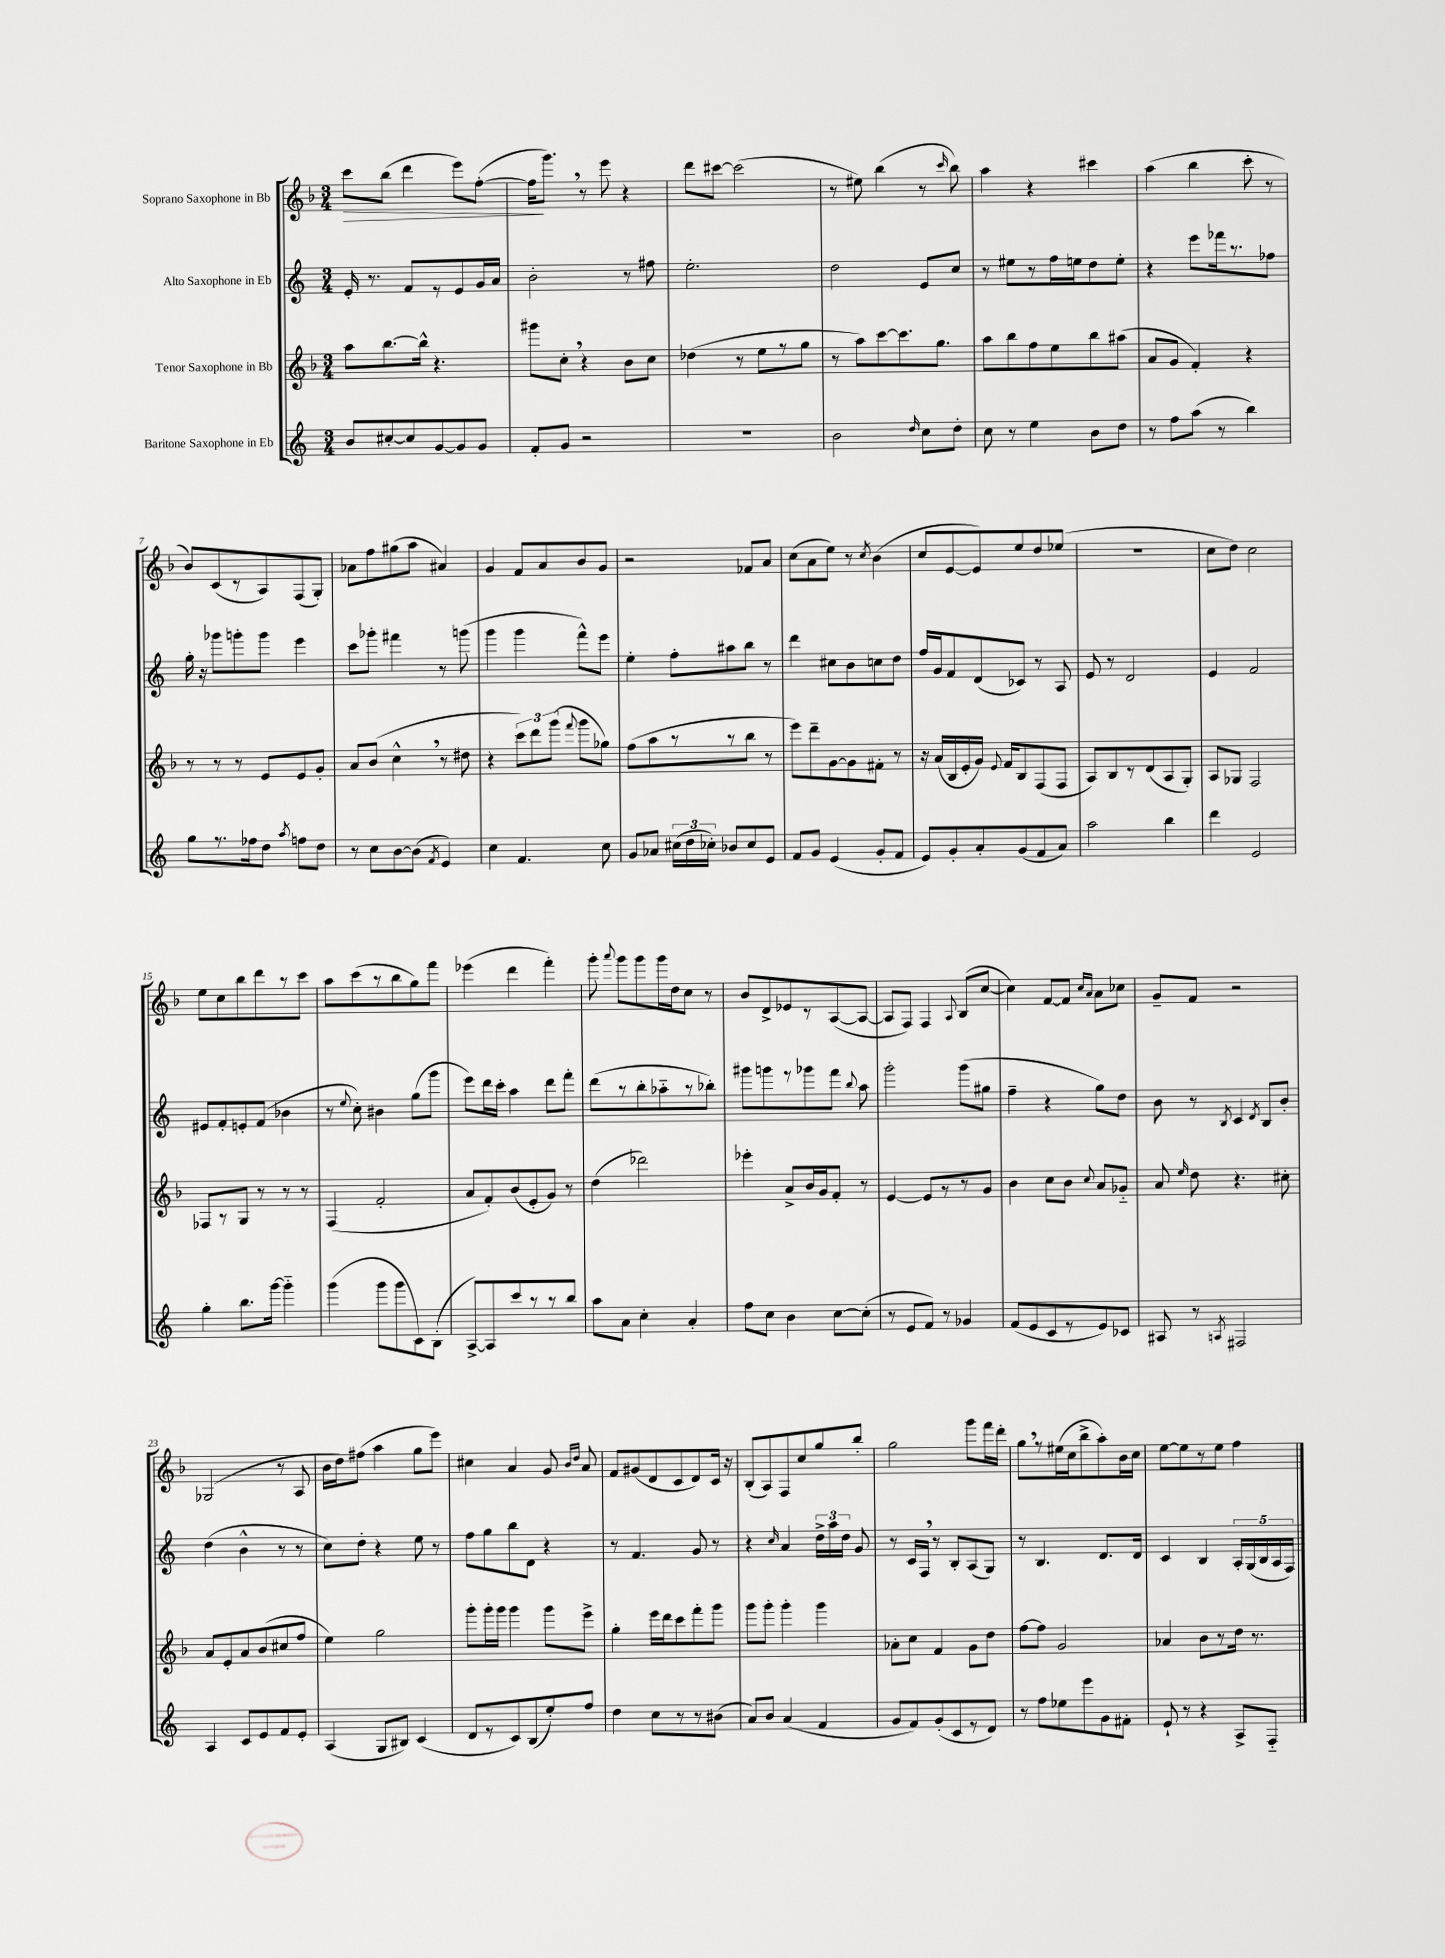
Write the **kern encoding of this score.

**kern	**kern	**kern	**kern
*staff4	*staff3	*staff2	*staff1
*clefG2	*clefG2	*clefG2	*clefG2
*k[]	*k[b-]	*k[]	*k[b-]
*M3/4	*M3/4	*M3/4	*M3/4
8b	8aa	16e'	8ccc
.	.	8.r	.
[8cc#'	[8.bb-	.	(8bb-
8cc#]	.	8f	4ddd
.	16bb-^^]	.	.
[8g	4.r	8r	.
8g]	.	8e	8eee)
8g	.	16g	([8ff'
.	.	16a	.
=	=	=	=
8f'	8ggg#	2b'	16ff]
.	.	.	8.ggg)
8g	8cc'	.	.
2r	4r	.	8r
.	.	.	8eee
.	8b-	8r	4r
.	8cc	8ff#	.
=	=	=	=
2.r	(4dd-	2.ee'	8ddd
.	.	.	[8ccc#
.	8r	.	(2ccc#]
.	8ee	.	.
.	8r	.	.
.	8gg	.	.
=	=	=	=
2b	8r	2dd	8r
.	8aa)	.	8ee#)
.	[8ccc	.	(4bb-
.	8.ccc]	.	.
16qqdd	.	.	.
8cc	.	8e	8r
.	8.gg	.	.
.	.	.	16qqccc
8dd'	.	8cc	8bb-)
=	=	=	=
8cc	8aa	8r	4aa
8r	8bb-	8ee#	.
4ee	8ff	8r	4r
.	8ee	16ff	.
.	.	16ee	.
8b	8bb-	8dd	4ccc#
8dd	(8aa#	8ee'	.
=	=	=	=
8r	8a	4r	(4aa
8ff	8g	.	.
(8aa	4f')	8eee	4bb-
8r	.	16fff-	.
.	.	8.r	.
4bb)	4r	.	8ccc'
.	.	8ff-	8r
=	=	=	=
8gg	8r	16gg'	8b-)
.	.	16r	.
8.r	8r	8ggg-	(8c
.	8r	8ggg'	8r
16ff-	.	.	.
8dd	8e	8ggg	8A)
8qaa	.	.	.
8ff	8e	4eee	(8F
8dd	8g'	.	8G')
=	=	=	=
8r	8a	8ccc	8a-
8cc	(8b-	8ggg-'	8ff
[8b	4cc^^	4fff#	(8gg#
(8b]	.	.	8aa
8qf	.	.	.
4e)	8r	8r	4a#)
.	8dd#	(8ggg	.
=	=	=	=
4cc	4r	4ggg	4g
4.f	12ccc)	4ggg	8f
.	12ddd	.	.
.	.	.	8a
.	(12ggg	.	.
.	8qqfff	.	.
.	8ggg	8fff^^)	8b-
8cc	8gg-)	8eee	8g
=	=	=	=
8g	(8ff	4ee'	2r
8a-	8aa	.	.
(24cc#	8r	8ff'	.
24dd	.	.	.
24cc-')	.	.	.
8b-	8r	8aa#	.
8cc-	8bb-	8bb	8f-
8e	8r	8r	8a
=	=	=	=
8f	8eee)	4ddd	(8cc
8g	8ddd~	.	8a
(4e	[8g	8cc#	8ee)
.	8g]	8b	8r
.	.	.	8qcc
8g'	8f#'	8cc	(4b-
8f	8r	8dd	.
=	=	=	=
8e)	16r	16ff	8cc
.	(16a	16g	.
8g'	16B-	8f	[8e
.	16e'	.	.
8a'	16g)	(8d	8e])
.	8qqe	.	.
.	16f	.	.
(8g	8B-	8c-)	8ee
8f	(8F	8r	8dd
8a)	8F	8A	(8ee-
=	=	=	=
2aa	8A)	8e	2.r
.	8B-	8r	.
.	8r	2d	.
.	(8d	.	.
4bb	8A	.	.
.	8G')	.	.
=	=	=	=
4ddd	8A	4e	8cc
.	8G-	.	8dd)
2e	2F	2f	2cc
=	=	=	=
4gg'	8F-	8e#	8ee
.	8r	8f'	8cc
8.bb	8G	8e'	8bb-
.	8r	(8f	8ddd
[16ggg	.	.	.
4ggg'~]	8r	4b-	8r
.	8r	.	8ccc
=	=	=	=
(4ggg	(4F	8r	8aa
.	.	8qqee	.
.	.	8cc')	(8ccc
8ggg	2f'	4b#	8r
8ggg	.	.	8bb-
8c)	.	(8gg	8gg)
(8B'	.	8ggg	8fff
=	=	=	=
[8A^)	8a	8eee)	(4eee-
8A]	8f')	16ddd	.
.	.	16ccc'	.
8ccc	(8b-	4aa	4ddd
8r	8e'	.	.
8r	8g)	8ddd	4fff')
8bb	8r	8fff'	.
=	=	=	=
8aa	(4dd	(8ddd	8ggg'
.	.	.	8qqaaa
8a	.	8r	8ggg
4cc'	2ddd-)	8bb'	8ggg
.	.	8aa-'~	16ggg
.	.	.	16dd
4a'	.	8r	8cc
.	.	8bb-')	8r
=	=	=	=
8ff	4eee-'	8ggg#	8b-
8cc	.	8ggg	8d^
4b	8a^	8r	8e-
.	16b-	8ggg-	8r
.	16g	.	.
[8cc	8f'	8fff	([8A
.	.	8qqbb	.
(8cc']	8r	8aa	8A_
=	=	=	=
8r	[4e	2ggg'	8A]
8e	.	.	8F)
8f)	8e]	.	4F
8r	8r	.	.
.	.	.	8qqA
4g-	8r	(8ggg	(8B-
.	8g	8gg#	[8cc
=	=	=	=
(8f	4b-	4ff~	4cc])
8e	.	.	.
8c	8cc	4r	[8f
8r	8b-	.	8f]
.	.	.	16qqcc
.	8qqcc	.	16qqa
8e)	8a	8gg)	8a
8c-	8g-'~	8dd	8cc-
=	=	=	=
8A#	8a	8b	8g~
.	16qqee	.	.
8r	8dd	8r	8f
8qA	.	8qB	.
2F#	4.r	4c	2r
.	.	8qd	.
.	.	8B	.
.	8cc#'	8b'	.
=	=	=	=
4A	8a	(4dd	(2G-
.	8e'	.	.
8c	8a	4b^^	.
8e	(8b-	.	.
8f	8cc#	8r	8r
8e'	8ff	8r	8A
=	=	=	=
(4A	4ee)	8cc)	16b-
.	.	.	16dd)
.	.	8dd'	(8ff#
8G	2gg	4r	4aa
8B#)	.	.	.
(4c	.	8ee	8gg
.	.	8r	8eee)
=	=	=	=
8d	8ggg'	8ff	4cc#
8r	16ggg'	8gg	.
.	16ggg	.	.
8c)	4ggg	8bb	4a
(8B	.	8d	.
8ee')	8ggg	4r	8g
.	.	.	16qqb-
.	.	.	16qqdd
8ff	8eee^	.	8a
=	=	=	=
4dd	4gg'	8r	8f
.	.	4.f	(8g#
8cc	16eee	.	8d
.	16ddd	.	.
8r	8ccc	.	8c
8r	8fff'	8g	8d)
(8b#	8ggg	8r	16c
.	.	.	16r
=	=	=	=
8a)	8ggg	4r	(8B-'
8b	8ggg'	.	8A)
.	.	16qqcc	.
(4a	4ggg'	4a	8F
.	.	.	8cc
4f	4ggg	24dd^	8gg
.	.	24aa	.
.	.	24dd	.
.	.	8g	8bb-'
=	=	=	=
8g	8a-'	8r	2gg
8f)	8cc	16c	.
.	.	16F	.
(8g'	4f	8r	.
8c	.	8B'	.
8r	8g	(8A	8ggg
8d)	8dd	8G)	16fff
.	.	.	16ddd'
=	=	=	=
8r	[8ff	8r	8gg
8ff	8ff]	4.B	8r
8ee-	2g	.	(16ee#
.	.	.	16cc
8eee	.	.	8bb-^
8g	.	8.d	8aa')
8f#'	.	.	16b-
.	.	16d	16cc
=	=	=	=
8e`	4a-	4c	[8ee
8r	.	.	8ee]
4r	8b-	4B	8r
.	8r	.	8ee
8A^	16dd	20A'	4ff
.	.	(20G	.
.	8.r	.	.
.	.	20B	.
8F'~	.	.	.
.	.	20A	.
.	.	20F)	.
==	==	==	==
*-	*-	*-	*-
